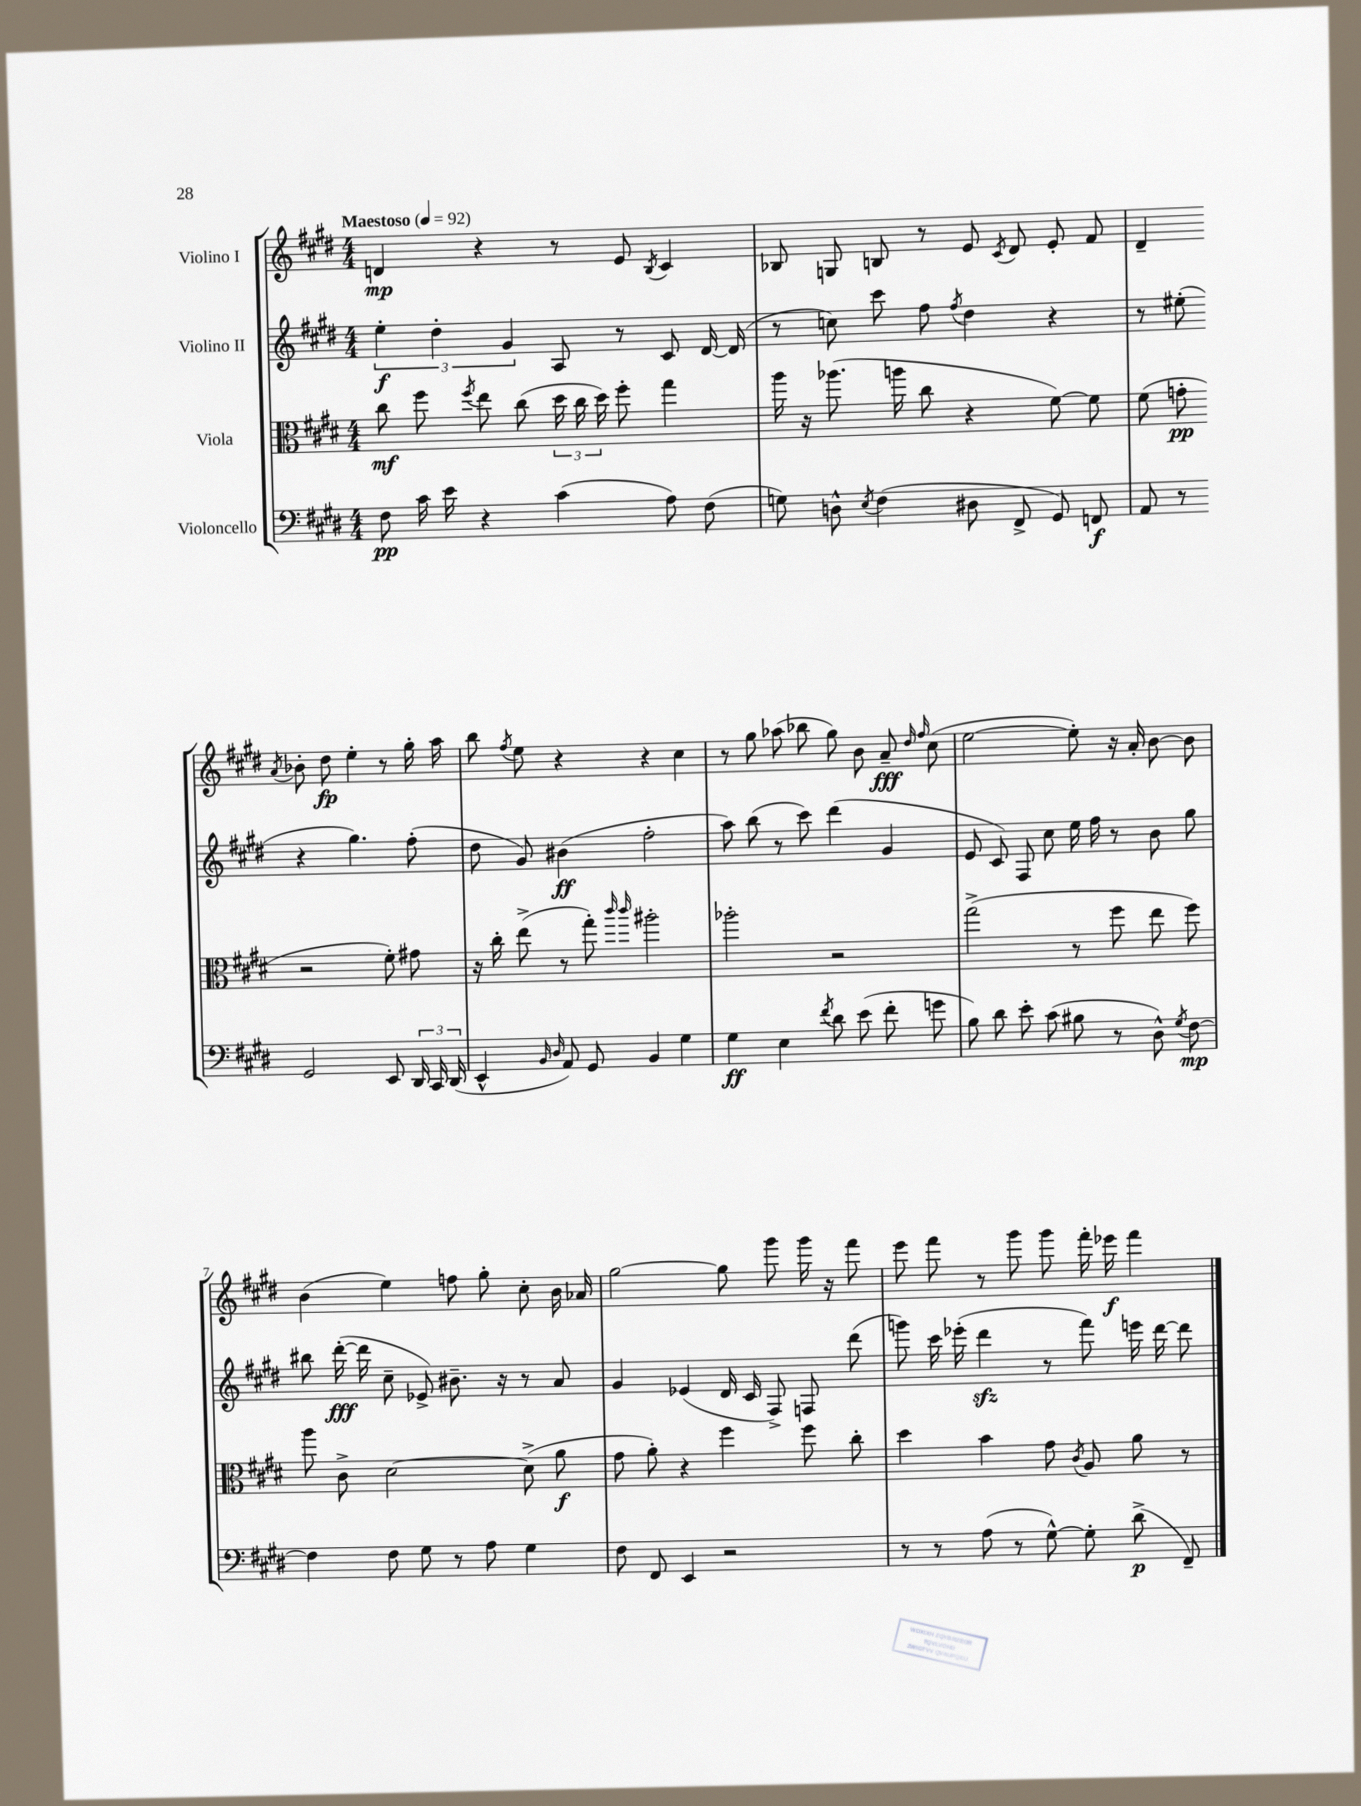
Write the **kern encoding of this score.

**kern	**dynam	**kern	**dynam	**kern	**dynam	**kern	**dynam
*part4	*part4	*part3	*part3	*part2	*part2	*part1	*part1
*staff4	*staff4	*staff3	*staff3	*staff2	*staff2	*staff1	*staff1
*I"Violoncello	*	*I"Viola	*	*I"Violino II	*	*I"Violino I	*
*clefF4	*	*clefC3	*	*clefG2	*	*clefG2	*
*k[f#c#g#d#]	*	*k[f#c#g#d#]	*	*k[f#c#g#d#]	*	*k[f#c#g#d#]	*
*M4/4	*	*M4/4	*	*M4/4	*	*M4/4	*
*MM92	*	*MM92	*	*MM92	*	*MM92	*
=1	=1	=1	=1	=1	=1	=1	=1
!	!	!	!	!	!	!LO:TX:a:B:t=Maestoso	!
8F#\	pp	8cc#\	mf	6ee'\	f	4dn/	mp
16c#\	.	8ff#\	.	.	.	.	.
.	.	.	.	6dd#'\	.	.	.
16e\	.	.	.	.	.	.	.
.	.	8qff#/	.	.	.	.	.
4r	.	8ee\	.	.	.	4r	.
.	.	.	.	6g#/	.	.	.
.	.	(8cc#\	.	.	.	.	.
(4c#\	.	24dd#\	.	8A/	.	8r	.
.	.	24cc#\	.	.	.	.	.
.	.	24dd#\)	.	.	.	.	.
.	.	8ff#'\	.	8r	.	8e/	.
.	.	.	.	.	.	8qB/	.
8A\)	.	4gg#\	.	8c#/	.	4c#/	.
(8F#\	.	.	.	[16d#/	.	.	.
.	.	.	.	(16d#/]	.	.	.
=2	=2	=2	=2	=2	=2	=2	=2
8Gn\)	.	16aa\	.	8r	.	8B-X/	.
.	.	16r	.	.	.	.	.
8Dn^^\	.	(8.aa-X\	.	8ccn\)	.	8Gn/	.
8qE/	.	.	.	.	.	.	.
(4F#\	.	.	.	8ccc#\	.	8Bn/	.
.	.	16aan\	.	.	.	.	.
.	.	8cc#\	.	8ff#\	.	8r	.
.	.	.	.	8qff#/	.	.	.
8D#X\	.	4r	.	4dd#\	.	8e/	.
.	.	.	.	.	.	8qc#/	.
8FF#^/	.	.	.	.	.	8d#/	.
8GG#/)	.	[8f#\)	.	4r	.	8e'/	.
8FFn/	f	8f#\]	.	.	.	8f#/	.
=3	=3	=3	=3	=3	=3	=3	=3
8AA/	.	(8f#\	.	8r	.	4d#~/	.
8r	.	8gn'\	pp	(8ee#X'\	.	.	.
.	.	.	.	.	.	8qa/	.
2GG#/	.	2r	.	4r	.	8b-X'\	.
.	.	.	.	.	.	8dd#\	fp
.	.	.	.	4.gg#\)	.	4ee'\	.
8EE/	.	8f#'\)	.	.	.	8r	.
24DD#/	.	8g#X\	.	(8ff#'\	.	16gg#'\	.
24CC#/	.	.	.	.	.	.	.
.	.	.	.	.	.	16aa\	.
(24DD#/	.	.	.	.	.	.	.
!!LO:LB:g=z
=4	=4	=4	=4	=4	=4	=4	=4
4EE^^/	.	16r	.	8dd#\	.	8bb\	.
.	.	16cc#'\	.	.	.	.	.
.	.	.	.	.	.	8qff#/	.
.	.	(8ee^\	.	8g#/)	.	8ee\	.
16qqBB/	.	.	.	.	.	.	.
16qqD#/	.	.	.	.	.	.	.
8AA/)	.	8r	.	(4b#X\	ff	4r	.
8GG#/	.	8gg#'\)	.	.	.	.	.
.	.	16qqccc#/	.	.	.	.	.
.	.	16qqccc#/	.	.	.	.	.
4BB/	.	2aa#X'\	.	2ff#'\	.	4r	.
4G#\	.	.	.	.	.	4cc#\	.
=5	=5	=5	=5	=5	=5	=5	=5
4G#\	ff	2aa-X'\	.	8aa\)	.	8r	.
.	.	.	.	(8bb\	.	8gg#\	.
4E\	.	.	.	8r	.	(8aa-X\	.
.	.	.	.	8ccc#\)	.	8bb-X\	.
8qf#/	.	.	.	.	.	.	.
8d#\	.	2r	.	(4ddd#\	.	8gg#\)	.
(8e\	.	.	.	.	.	8b\	.
8f#'\	.	.	.	4g#/	.	8a~/	fff
.	.	.	.	.	.	16qqdd#/	.
.	.	.	.	.	.	16qqff#/	.
8gn\	.	.	.	.	.	(8cc#\	.
=6	=6	=6	=6	=6	=6	=6	=6
8B\)	.	(2gg#^\	.	8e/	.	[2ee\	.
8d#\	.	.	.	8c#/)	.	.	.
8e'\	.	.	.	8F#/	.	.	.
(8c#\	.	.	.	8cc#\	.	.	.
8B#X\	.	8r	.	16ee\	.	8ee'\])	.
.	.	.	.	16ff#\	.	.	.
8r	.	8ff#\	.	8r	.	16r	.
.	.	.	.	.	.	16a'/	.
8D#^^\)	.	8ee\	.	8b\	.	[8b\	.
8qG#/	.	.	.	.	.	.	.
[8F#\	mp	8ff#\)	.	8gg#\	.	8b\]	.
!!LO:LB:g=z
=7	=7	=7	=7	=7	=7	=7	=7
4F#\]	.	8aa\	.	8bb#X\	.	(4b\	.
.	.	8c#^\	.	([16ddd#'\	fff	.	.
.	.	.	.	16ddd#\]	.	.	.
8F#\	.	[2d#\	.	8cc#~\	.	4ee\)	.
8G#\	.	.	.	8e-X^/)	.	.	.
8r	.	.	.	8.b#X~\	.	8ffn\	.
8A\	.	.	.	.	.	8gg#'\	.
.	.	.	.	16r	.	.	.
4G#\	.	(8d#^\]	.	8r	.	8cc#'\	.
.	.	8a\	f	8a/	.	16b\	.
.	.	.	.	.	.	16a-X/	.
=8	=8	=8	=8	=8	=8	=8	=8
8F#\	.	8g#\	.	4g#/	.	[2gg#\	.
8FF#/	.	8a'\)	.	.	.	.	.
4EE/	.	4r	.	(4e-X/	.	.	.
2r	.	4ff#\	.	16d#/	.	8gg#\]	.
.	.	.	.	16c#/	.	.	.
.	.	.	.	8F#^/)	.	8ggg#\	.
.	.	8ff#\	.	8Fn/	.	16ggg#\	.
.	.	.	.	.	.	16r	.
.	.	8cc#'\	.	(8ddd#\	.	8fff#\	.
=9	=9	=9	=9	=9	=9	=9	=9
8r	.	4dd#\	.	8gggn\)	.	8eee\	.
8r	.	.	.	16ccc#\	.	8fff#\	.
.	.	.	.	(16eee-X'\	.	.	.
(8A\	.	4b\	.	4ddd#zz\	.	8r	.
8r	.	.	.	.	.	8ggg#\	.
[8G#^^\)	.	8g#\	.	8r	.	8ggg#\	.
.	.	8qc#/	.	.	.	.	.
8G#'\]	.	8A/	.	8fff#\)	.	16fff#'\	.
.	.	.	.	.	.	16eee-X\	f
(8d#^\	p	8a\	.	16eeen\	.	4fff#\	.
.	.	.	.	[16ddd#\	.	.	.
8FF#~/)	.	8r	.	8ddd#\]	.	.	.
==	==	==	==	==	==	==	==
*-	*-	*-	*-	*-	*-	*-	*-
